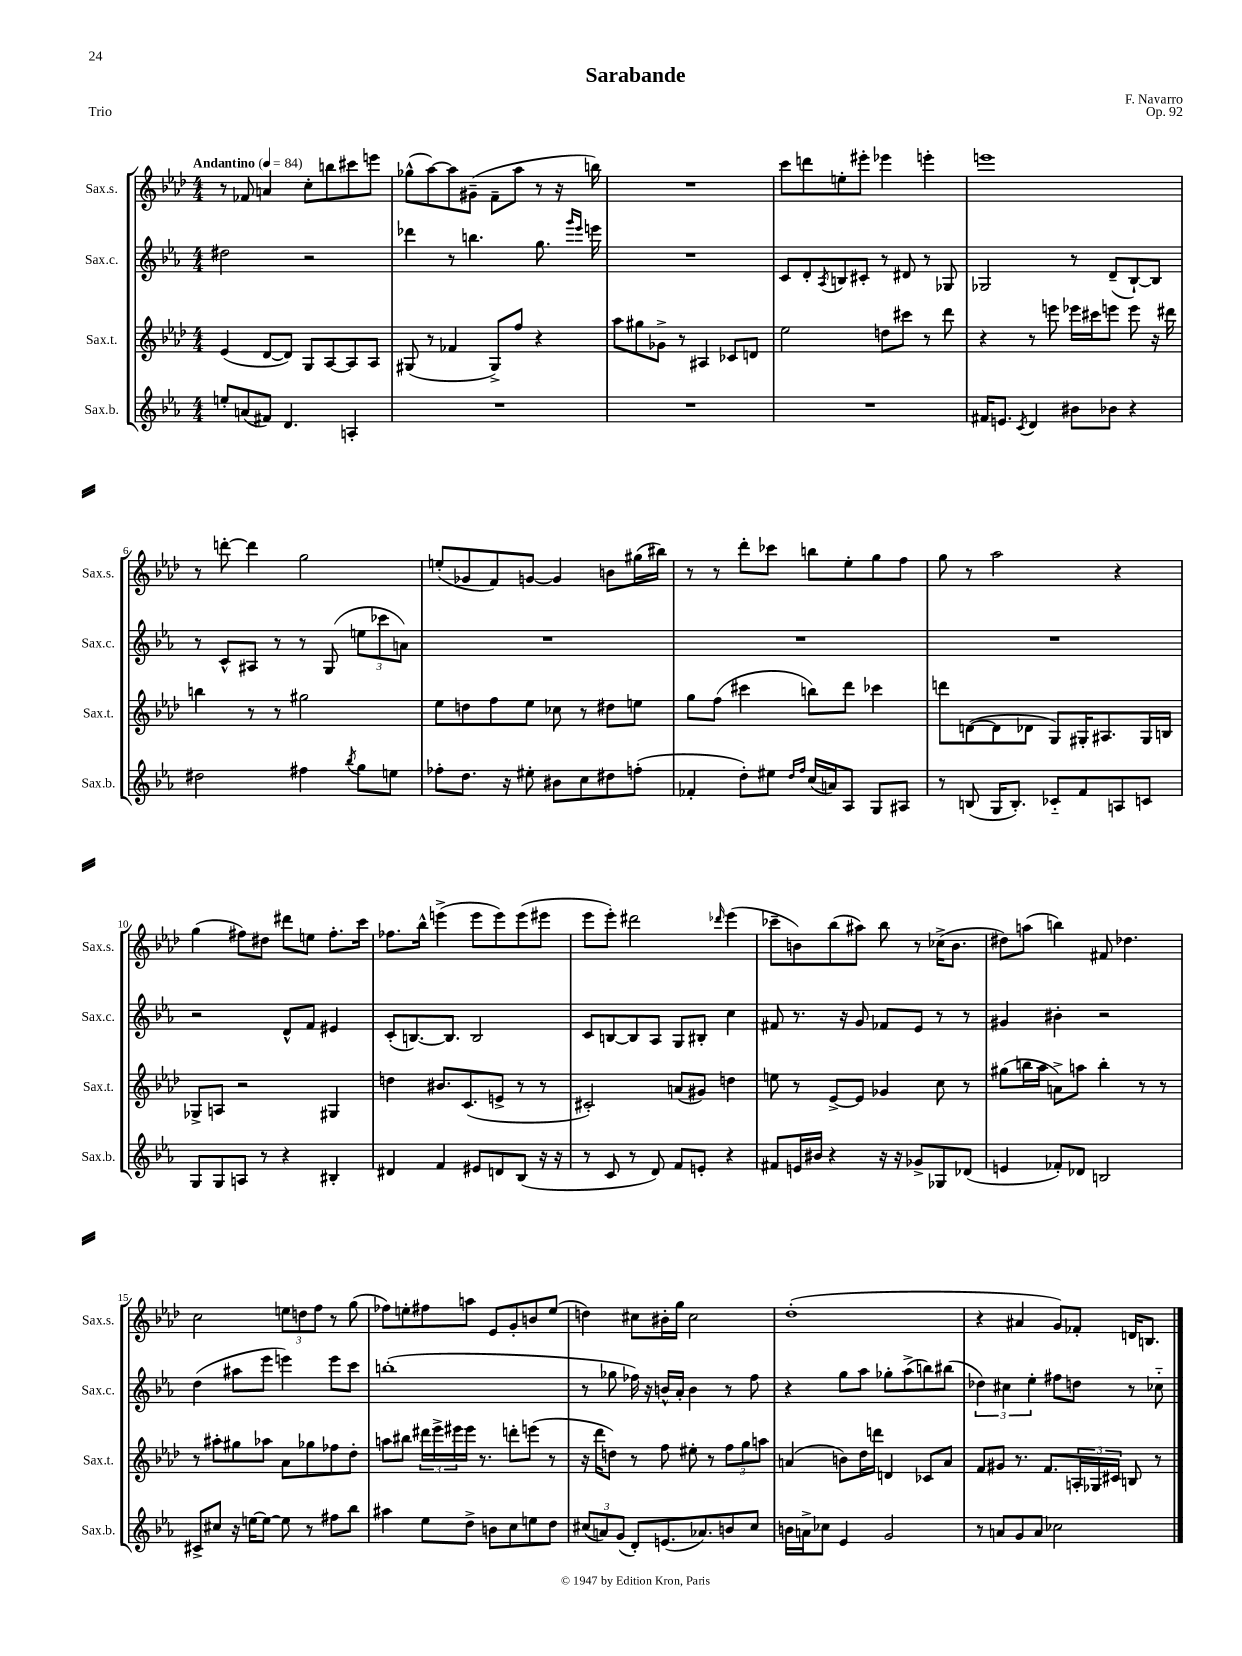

**kern	**kern	**kern	**kern
*staff4	*staff3	*staff2	*staff1
*clefG2	*clefG2	*clefG2	*clefG2
*k[b-e-a-]	*k[b-e-a-d-]	*k[b-e-a-]	*k[b-e-a-d-]
*M4/4	*M4/4	*M4/4	*M4/4
*MM84	*MM84	*MM84	*MM84
8ee'/L	(4e-/	2dd#\	8r
(8a/	.	.	8f-/
8f#/J)	[8d-/L	.	4a/
4.d/	8d-/]J)	.	.
.	8G/L	2r	8cc'\L
.	[8A-/	.	8bb\
4A'/	8A-/]	.	8ccc#\
.	8A-/J	.	8eee\J
=	=	=	=
1r	(8G#/	4ddd-\	(8gg-^^\L
.	8r	.	[8aa-\)
.	4f-/	8r	8aa-\]
.	.	4.bb\	(8g#~\J
.	8G#^/L)	.	8f~\L
.	8ff/J	.	8aa-\J
.	4r	8.gg\	8r
.	.	.	16r
.	.	16qqggg/LL	.
.	.	16qqeee-/JJ	.
.	.	16eee\	16bb\)
=	=	=	=
1r	8aa-\L	1r	1r
.	8gg#\	.	.
.	8g-^\J	.	.
.	8r	.	.
.	4A#/	.	.
.	8c-/L	.	.
.	8d/J	.	.
=	=	=	=
1r	2ee-\	8c/L	8ccc\L
.	.	8d'/	8ddd\
.	.	8qA-/	.
.	.	8B/	8ee'\
.	.	8c#'/J	8eee#'\J
.	8dd\L	8r	4eee-\
.	8ccc#\J	8d#/	.
.	8r	8r	4eee'\
.	8ddd-\	8G-/	.
=	=	=	=
16f#/LK	4r	2G-/	1eee
8.e/J	.	.	.
8qc/	.	.	.
4d/	8r	.	.
.	8eee\	.	.
8b#\L	16eee-\LL	8r	.
.	16ccc#\J	.	.
8b-\J	8eee\J	(8d~/L	.
4r	8eee\	[8B-`/)	.
.	16r	8B-/]J	.
.	16ddd#\	.	.
=	=	=	=
2dd#\	4bb\	8r	8r
.	.	8c^^/L	[8ddd'\
.	8r	8A#/J	4ddd\]
.	8r	8r	.
4ff#\	2gg#\	8r	2gg\
.	.	(8G/	.
8qbb-/	.	.	.
8gg\L	.	12ee\L	.
.	.	12ccc-\	.
8ee\J	.	.	.
.	.	12a\J)	.
=	=	=	=
8ff-'\L	8ee-\L	1r	(8ee'/L
8.dd\J	8dd\	.	8g-/
.	8ff\	.	8f/)
16r	.	.	.
8ee#'\	8ee-\J	.	[8g/J
8b#\L	8cc-\	.	4g/]
8cc\	8r	.	.
8dd#\	8dd#\L	.	8b\L
(8ff'\J	8ee\J	.	(16gg#\L
.	.	.	16bb#\JJ)
=	=	=	=
4f-'/	8gg\L	1r	8r
.	(8ff\J	.	8r
8dd'\L)	4ccc#\	.	8ddd-'\L
8ee#\J	.	.	8ccc-\J
16qqdd/LL	.	.	.
16qqff/JJ	.	.	.
(16cc/LL	8bb\L)	.	8bb\L
16a/J)	.	.	.
8A-/J	8ddd-\J	.	8ee-'\
8G/L	4ccc-\	.	8gg\
8A#/J	.	.	8ff\J
=	=	=	=
8r	8ddd\L	1r	8gg\
(8B/	([8d\	.	8r
16G/LK	8d\]	.	2aa-\
8.B'/J)	.	.	.
.	8d-\J	.	.
8c-'~/L	8G/L)	.	.
8f/	16G#'/K	.	.
.	8.A#/	.	.
8A/	.	.	4r
8c/J	16G#/L	.	.
.	16B/JJ	.	.
=	=	=	=
8G/L	8G-^/L	2r	(4gg\
8G/	8A/J	.	.
8A/J	2r	.	8ff#\L)
8r	.	.	8dd#\J
4r	.	8d^^/L	8ddd#\L
.	.	8f/J	8ee\J
4B#'/	4G#/	4e#/	8.ff#'\L
.	.	.	16ccc\Jk
=	=	=	=
4d#/	4dd\	(8c'/L	8.ff-\L
.	.	[8.B/)	.
.	.	.	16bb-^^\Jk
4f/	8.b#/L	.	(4eee^\
.	.	8.B/]J	.
.	(8.c/	.	.
8e#/L	.	2B/	8eee\L
8d/	8e^/J	.	8eee\)
(8B-/J	8r	.	(8eee\
16r	8r	.	8eee#\J
16r	.	.	.
=	=	=	=
8r	2c#'/)	8c/L	8eee-\L
8c/	.	[8B/	8eee-'\J)
8r	.	8B/]	2ddd#\
8d/)	.	8A-/J	.
8f/L	(8a/L	8G/L	.
8e'/J	8g#/J)	8B#'/J	.
.	.	.	16qqddd-/
4r	4dd\	4cc\	(4eee-\
=	=	=	=
8f#/L	8ee\	8f#/	8ccc-~\L
16e/L	8r	8.r	8b\)
16b#/JJ	.	.	.
4r	[8e-^/L	.	(8bb-\
.	.	16r	.
.	8e-/]J	8g/	8aa#\J)
16r	4g-/	8f-/L	8bb-\
16r	.	.	.
8g-^/L	.	8e-/J	8r
8G-/	8cc\	8r	(16cc-^\LK
.	.	.	8.b\J
(8d-/J	8r	8r	.
=	=	=	=
4e/	(8gg#\L	4g#/	8dd#\L)
.	16bb\L	.	(8aa\J
.	16aa-\JJ	.	.
8f-'/L)	8a^\L)	4b#'\	4bb\)
8d-/J	8aa\J	.	.
2B/	4bb'\	2r	8f#/
.	.	.	4.dd-\
.	8r	.	.
.	8r	.	.
=	=	=	=
8c#^/L	8r	(4dd\	2cc\
8cc#/J	8aa#'\L	.	.
16r	8gg#\	8aa#\L	.
[16ee\LK	.	.	.
8ee\_J	8aa-\J	8eee-\J	.
8ee\]	8a-\L	4eee\)	12ee\L
.	.	.	12dd\
8r	8gg-\	.	.
.	.	.	12ff\J
8ff#\L	8ff-\	8eee\L	8r
8bb-\J	8dd-'\J	8ccc\J	(8gg\
=	=	=	=
4aa#\	8aa\L	(1bb'	8ff-\L)
.	8bb#\J	.	8ee'\
8ee-\L	24ddd#\LL	.	8ff#\
.	24eee-^\	.	.
.	24eee#\	.	.
8dd^\J	16eee#\JJ	.	8aa\J
.	8.r	.	.
8b\L	.	.	8e-/L
8cc\	8ddd'\L	.	8g'/
8ee\	(8eee\J	.	8b/
8dd\J	8r	.	(8ee/J
=	=	=	=
(12cc#/L	16r	8r	4dd\)
.	16ddd-\LK	.	.
12a/)	.	.	.
.	8dd\J)	8gg-\	.
(12g/J	.	.	.
8d'/L)	8r	16ff-\)	8cc#\L
.	.	16r	.
(8.e/	8ff\	16b^^/LL	16b#'\L
.	.	16a-'/JJ	16gg\JJ
.	8ee#'\	4b\	2cc#\
8.a-/)	.	.	.
.	8r	.	.
8b/	12ff\L	8r	.
.	12gg\	.	.
8cc#/J	.	8ff-\	.
.	12aa\J	.	.
=	=	=	=
16b\LL	(4a/	4r	(1dd-'
16a^\J	.	.	.
8cc-\J	.	.	.
4e-/	8b\L)	8gg\L	.
.	16dd-\L	8aa-\J	.
.	16ddd\JJ	.	.
2g/	4d/	8gg-'\L	.
.	.	(8aa-^\	.
.	8c-/L	8bb\)	.
.	8a/J	(8bb#\J	.
=	=	=	=
8r	8f/L	6dd-\)	4r
8a/L	8g#/J	.	.
.	.	6cc#\	.
8g/	8.r	.	4a#/
.	.	6ee-'\	.
8a/J	.	.	.
.	8.f/L	.	.
2cc-\	.	8ff#\L	8g/L)
.	24A'/L	8dd\J	8f-'/J
.	24G-/	.	.
.	24c#/JJ	.	.
.	8B/	8r	16d/LK
.	.	.	8.B/J
.	8r	8cc-'~\	.
==	==	==	==
*-	*-	*-	*-
